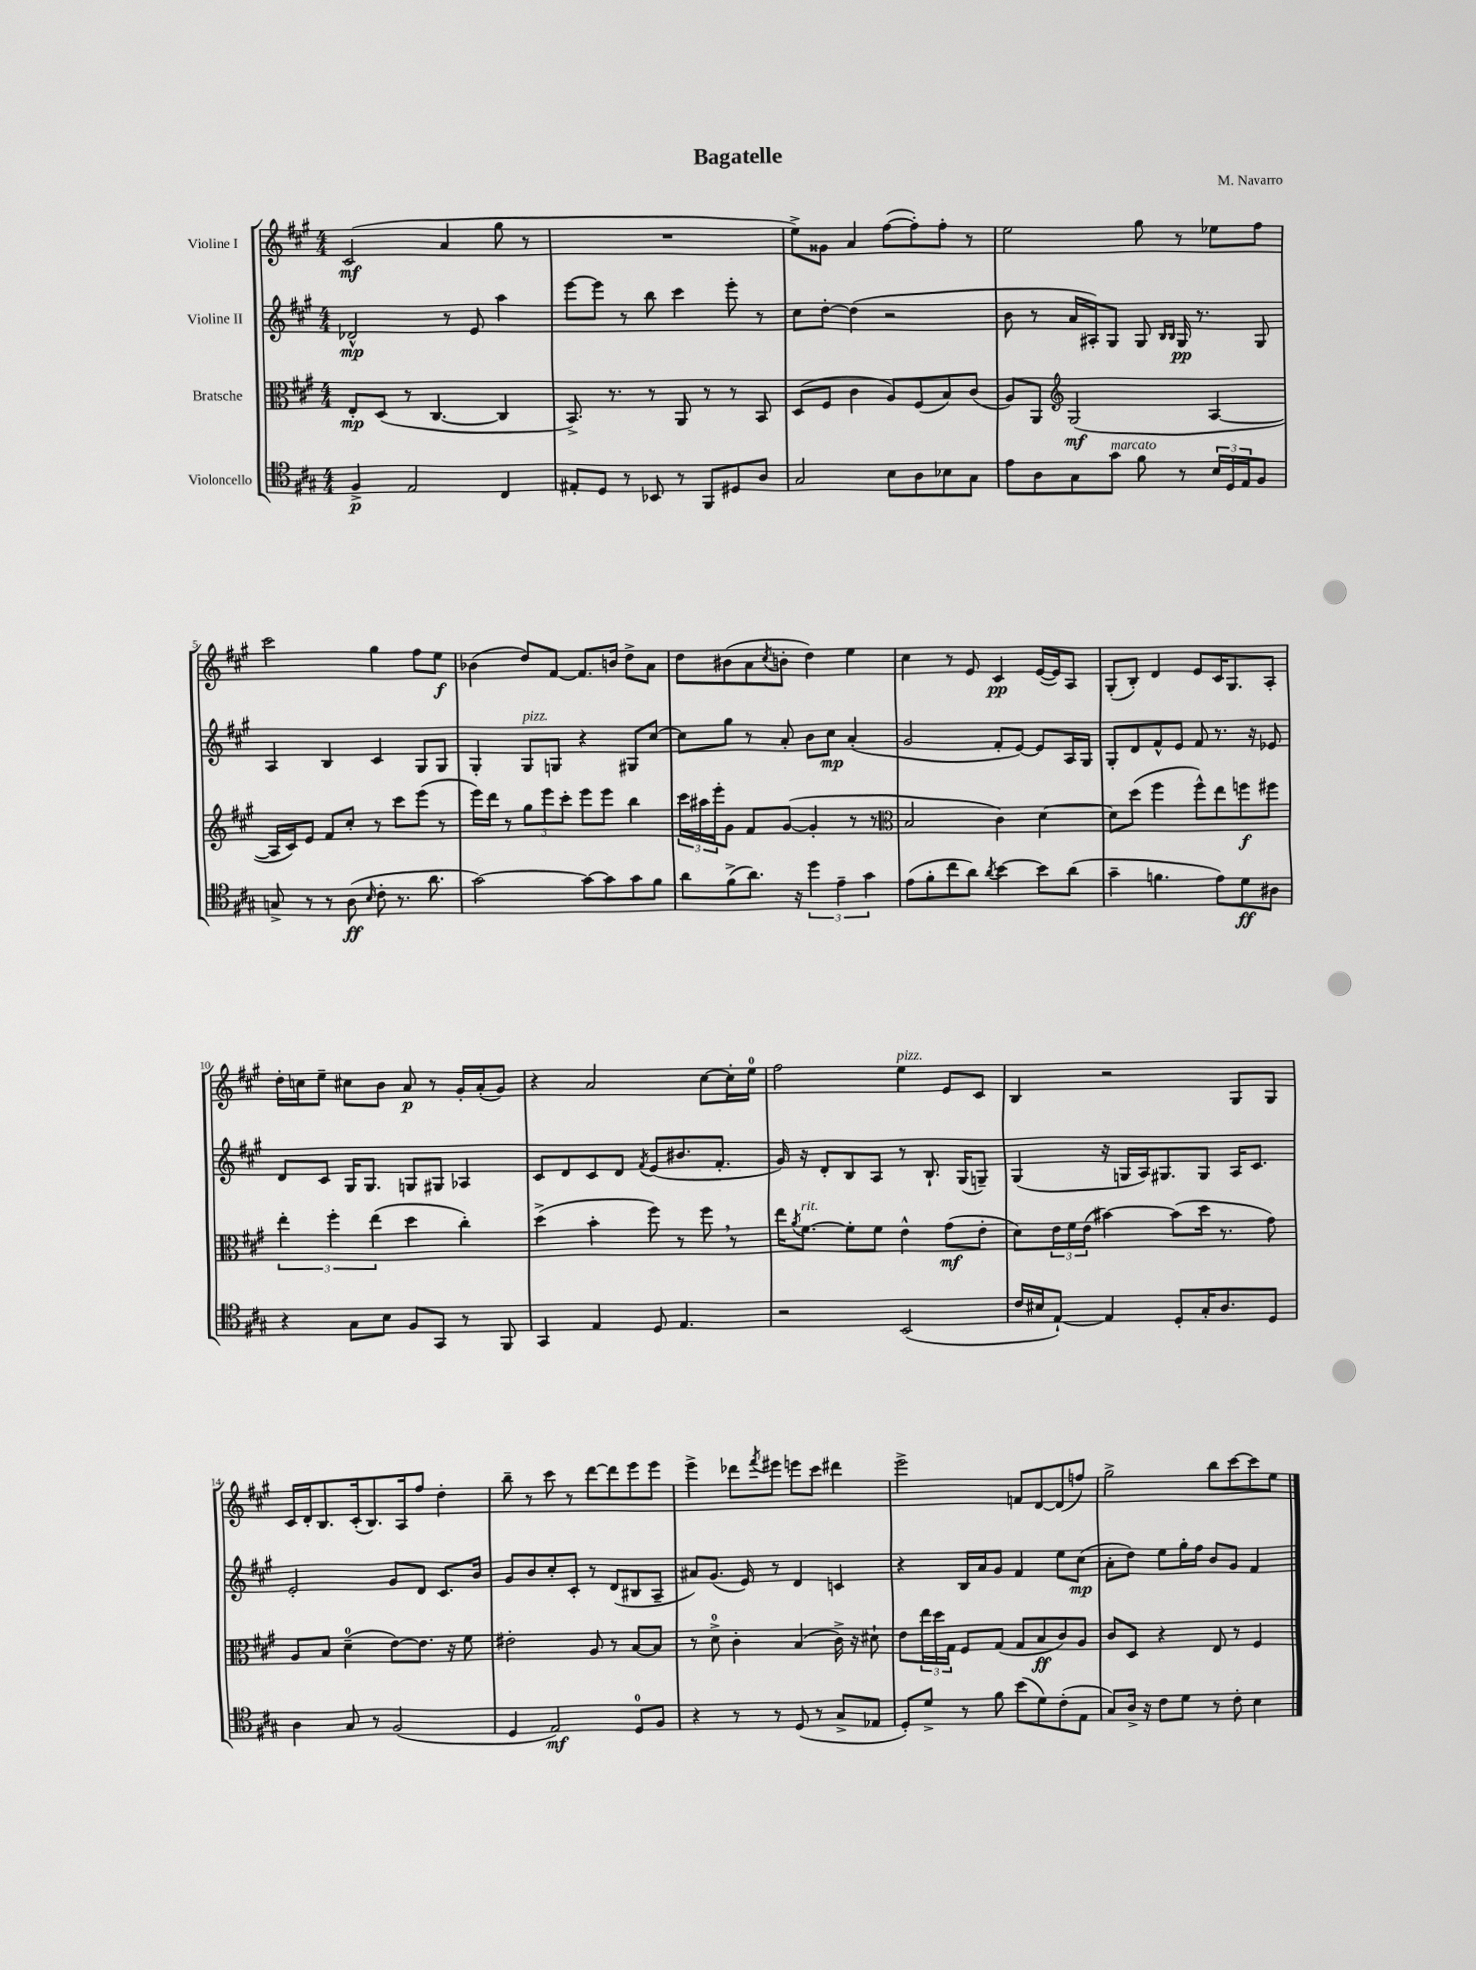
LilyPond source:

\header { title = "Bagatelle" composer = "M. Navarro" }
<<
\new StaffGroup <<
\new Staff = "s0" \with { instrumentName = "Violine I" } {
    \clef treble \key a \major \numericTimeSignature \time 4/4
    cis'2\mf( a'4 gis''8 r8 |
    R1 |
    e''8->) gisis'8 a'4 fis''8~( fis''8-.) fis''8-. r8 |
    e''2 gis''8 r8 ees''8 fis''8 |
    cis'''2 gis''4 fis''8 e''8\f |
    bes'4( d''8) fis'8~ fis'8. b'16 d''8-> a'8 |
    d''8 bis'8( a'8 \acciaccatura { cis''8 } b'8-. d''4) e''4 |
    cis''4 r8 e'8 cis'4\pp e'16~( e'16) a8 |
    gis8-.( b8-.) d'4 e'8 cis'16 gis8. a8-. |
    d''16-. c''16 e''8-- cis''8 b'8 a'8\p r8 gis'16-. a'16-.( gis'8) |
    r4 a'2 cis''8~ cis''16-. e''16-0 |
    fis''2 e''4^\markup { \italic "pizz." } e'8 cis'8 |
    b4 r2 gis8 gis8 |
    cis'16 d'16-. b8. cis'16-.( b8.) a16 fis''8 d''4-. |
    b''8-- r8 cis'''8 r8 d'''8~ d'''8 e'''8 e'''8 |
    e'''4-> des'''8 \acciaccatura { fis'''8 } eis'''8 e'''8 cis'''8 dis'''4 |
    e'''2-> f'8 d'8~ d'8( f''8) |
    gis''2-> b''8 cis'''8~ cis'''8 e''8 \bar "|." |
}
\new Staff = "s1" \with { instrumentName = "Violine II" } {
    \clef treble \key a \major \numericTimeSignature \time 4/4
    des'2-^\mp r8 e'8 a''4 |
    e'''8~ e'''8 r8 b''8 cis'''4 e'''8-. r8 |
    cis''8 d''8~-. d''4( r2 |
    b'8 r8 a'16 ais16-.) gis8 gis8 \grace { b16 b16 } gis16\pp r8. gis8 |
    a4 b4 cis'4 gis8 gis8 |
    gis4-. gis8^\markup { \italic "pizz." } g8 r4 gis8 cis''8~ |
    cis''8 gis''8 r8 a'8-. b'8 cis''8\mp a'4-.( |
    gis'2 fis'8-. e'8~) e'8 a16 gis16 |
    gis8-. d'8 fis'8-^ e'8 fis'8 r8. r16 ees'8 |
    d'8 cis'8 gis16 gis8. g8 gis8 aes4 |
    cis'8 d'8 cis'8 d'8 \acciaccatura { fis'8 } e'8( bis'8. fis'8.-. |
    gis'16) r16 d'8-. b8 a8 r8 b8.-! gis16( g8--) |
    gis4( r16 g16 a16) gis8. gis8 a16 cis'8. |
    e'2-. gis'8 d'8 cis'8. b'16 |
    gis'8 b'8 cis''8-. cis'8-. r8 d'8( bis8 a8-- |
    ais'8) gis'8.( e'16) r8 d'4 c'4 |
    r4 b16 a'16 gis'8 fis'4 e''8 cis''8\mp( |
    a'8-. d''8) e''8 gis''16-. fis''16 b'8 gis'8 fis'4 \bar "|." |
}
\new Staff = "s2" \with { instrumentName = "Bratsche" } {
    \clef alto \key a \major \numericTimeSignature \time 4/4
    e8-.\mp d8( r8 cis4.~ cis4 |
    b,8.->) r8. r8 a,8 r8 r8 b,8 |
    d8( fis8 cis'4 a8) fis8( b8) cis'8( |
    a8) a,8 \clef treble gis2\mf( a4~ |
    a16 cis'16) e'8 fis'8 cis''8-. r8 cis'''8 e'''8( r8 |
    e'''16) d'''16 r8 \tuplet 3/2 { gis''8 e'''8 cis'''8-. } e'''8 e'''8 b''4 |
    \tuplet 3/2 { cis'''16 ais''16 e'''16-. } gis'8 fis'8 gis'8~( gis'4-. r8 r8 |
    \clef alto b2 cis'4) d'4~ |
    d'8 d''8( fis''4 fis''8-^) e''8 f''8\f fis''8 |
    \tuplet 3/2 { e''4-. fis''4-. e''4( } d''4 cis''4-.) |
    d''4->( b'4-. fis''8) r8 fis''8 \breathe r8 |
    e''16 \acciaccatura { a'8 } fis'8.~^\markup { \italic "rit." } fis'8-. fis'8 e'4-^ gis'8\mf( e'8-. |
    d'8) \tuplet 3/2 { e'16 fis'16 e'16( } bis'4~) bis'8( d''16 r8. gis'8) |
    a8 b8 d'4-0--( e'8~) e'8. r16 fis'8 |
    eis'2-. a8 r8 b8~ b8 |
    r8 d'8-0-> cis'4-. b4( cis'16->) r16 dis'8-! |
    e'8 \tuplet 3/2 { e''16 d''16 gis16 } fis8 gis8( gis8 b8\ff cis'8) a8 |
    cis'8 d8 r4 e8 r8 fis4 \bar "|." |
}
\new Staff = "s3" \with { instrumentName = "Violoncello" } {
    \clef tenor \key a \major \numericTimeSignature \time 4/4
    fis4->\p e2 cis4 |
    eis8-. d8 r8 bes,8 r8 fis,8 dis8 a8 |
    gis2 b8 a8 bes8 gis8 |
    e'8 a8 gis8 gis'8^\markup { \italic "marcato" } fis'8 r8 \tuplet 3/2 { b16 d16 e16 } fis8 |
    g8-> r8 r8 a8\ff( \grace { b16 } cis'8-. r8. a'8. |
    gis'2~) gis'8~ gis'8 gis'8 fis'8 |
    a'8 fis'8->( a'8.) r16 \tuplet 3/2 { d''4 e'4-- gis'4 } |
    e'8( fis'8-. cis''8 a'8) \acciaccatura { a'8 } b'4~ b'8 a'8( |
    gis'4-- f'4. e'8) d'8\ff ais8 |
    r4 gis8 b8 fis8 gis,8 r8 fis,8 |
    gis,4 e4 d8 e4. |
    r2 b,2( |
    cis'16 bis16 e8~-!) e4 d8-. gis16-. a8. d8 |
    a4 gis8 r8 fis2( |
    d4 e2\mf) d8-0 fis8 |
    r4 r8 r8 d8( r8 gis8-> ees8 |
    d8-.) d'8-> r8 fis'8 b'8( d'8) cis'8-.( e8 |
    gis8) a16-> r16 cis'8 d'8 r8 cis'8-. b4 \bar "|." |
}
>>
>>
